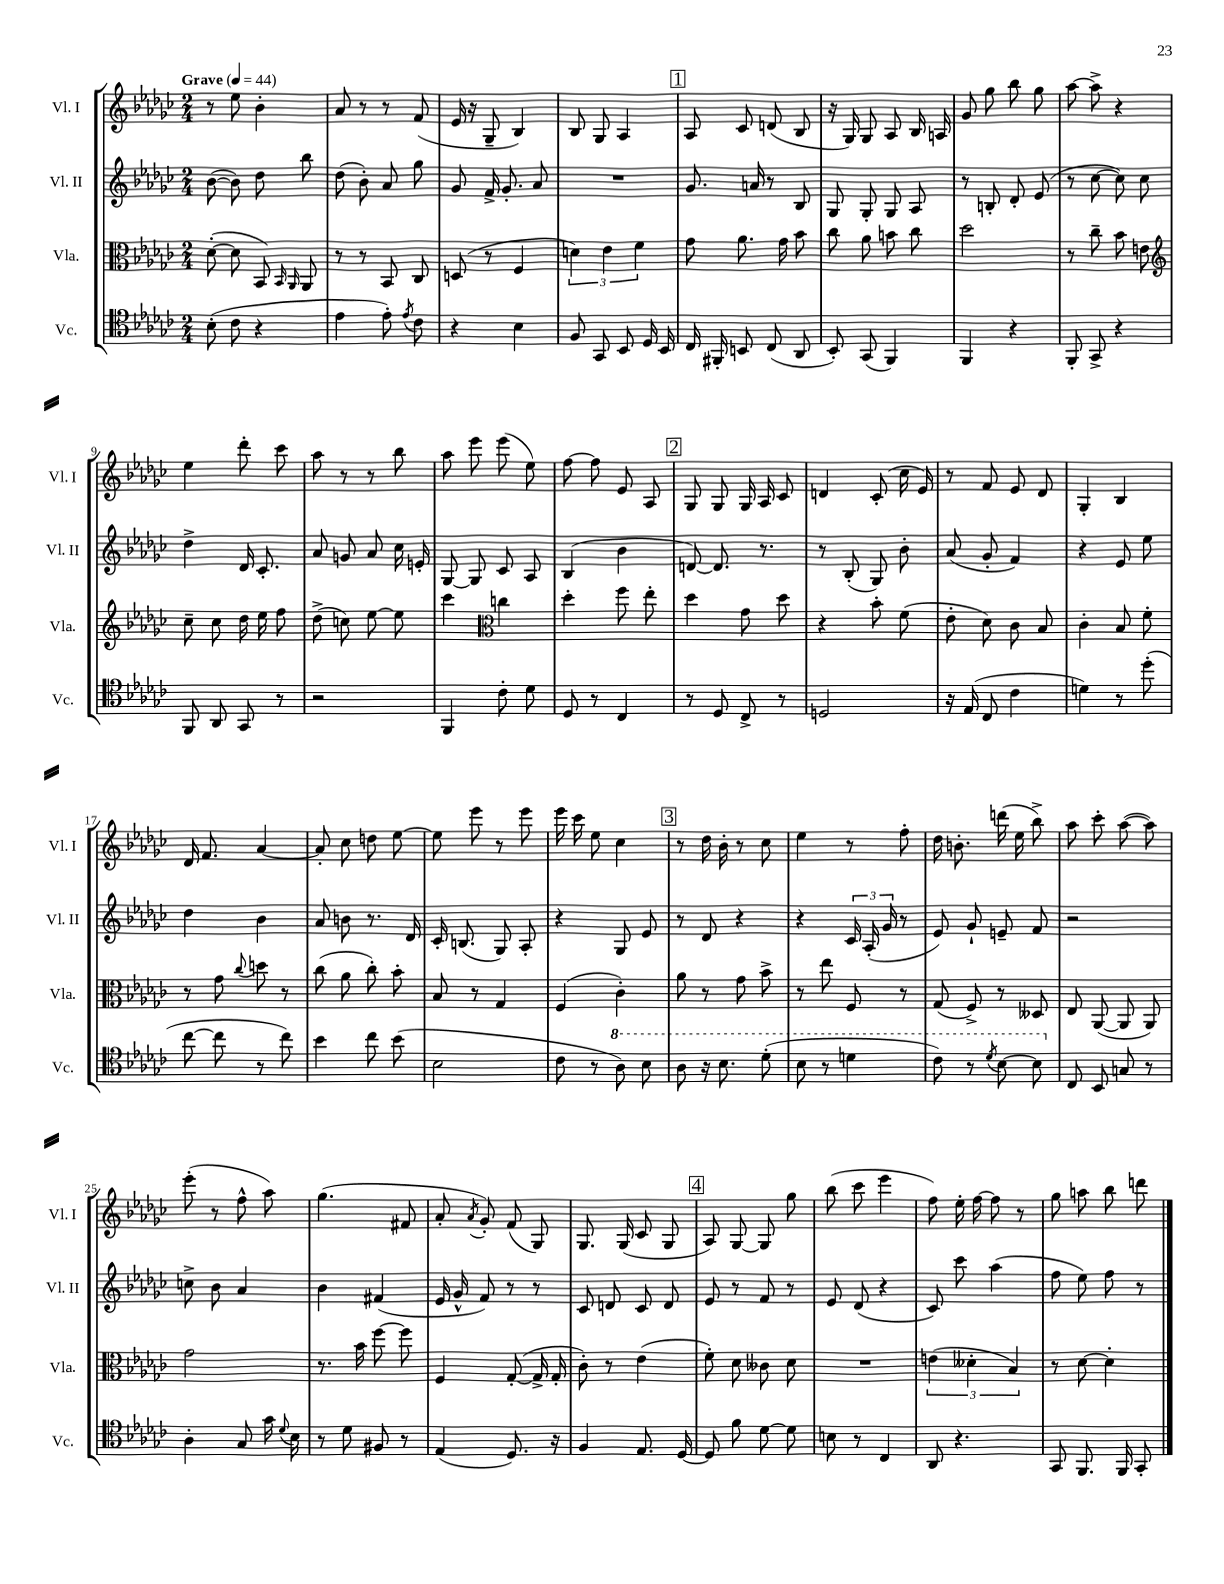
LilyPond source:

<<
\new StaffGroup <<
\new Staff = "s0" \with { instrumentName = "Vl. I" shortInstrumentName = "Vl. I" } {
    \clef treble \key ges \major \numericTimeSignature \time 2/4 \tempo "Grave" 4 = 44
    \autoBeamOff r8 ees''8 bes'4-. |
    aes'8 r8 r8 f'8( |
    ees'16 r16 ges8-- bes4) |
    bes8 ges8 aes4 |
    \mark \markup { \box "1" } aes8 ces'8 d'8( bes8 |
    r16 ges16) ges8 aes8 bes16 a16 |
    ges'8 ges''8 bes''8 ges''8 |
    aes''8~ aes''8-> r4 |
    ees''4 des'''8-. ces'''8 |
    aes''8 r8 r8 bes''8 |
    aes''8 ees'''8 ees'''8( ees''8) |
    f''8~ f''8 ees'8 aes8 |
    \mark \markup { \box "2" } ges8 ges8 ges16 aes16 ces'8 |
    d'4 ces'8-.( ces''16 ees'16) |
    r8 f'8 ees'8 des'8 |
    ges4-. bes4 |
    des'16 f'8. aes'4~ |
    aes'8-. ces''8 d''8 ees''8~ |
    ees''8 ees'''8 r8 ees'''8 |
    ees'''16 ces'''16 ees''8 ces''4 |
    \mark \markup { \box "3" } r8 des''16 bes'16-. r8 ces''8 |
    ees''4 r8 f''8-. |
    des''16 b'8.-. d'''16( ees''16 bes''8->) |
    aes''8 ces'''8-. aes''8~( aes''8) |
    ees'''8-.( r8 f''8-^ aes''8) |
    ges''4.( fis'8 |
    aes'8-. \acciaccatura { aes'8 } ges'8-.) f'8( ges8) |
    ges8. ges16( ces'8 ges8 |
    \mark \markup { \box "4" } aes8) ges8~ ges8 ges''8 |
    bes''8( ces'''8 ees'''4 |
    f''8) ees''16-. f''16~ f''8 r8 |
    ges''8 a''8 bes''8 d'''8 \bar "|." |
}
\new Staff = "s1" \with { instrumentName = "Vl. II" shortInstrumentName = "Vl. II" } {
    \clef treble \key ges \major \numericTimeSignature \time 2/4
    \autoBeamOff bes'8~( bes'8) des''8 bes''8 |
    des''8( bes'8-.) aes'8 ges''8 |
    ges'8 f'16-> ges'8.-. aes'8 |
    R2 |
    \mark \markup { \box "1" } ges'8. a'16 r8 bes8 |
    ges8 ges8-. ges8 aes8 |
    r8 b8-. des'8-. ees'8( |
    r8 ces''8~ ces''8) ces''8 |
    des''4-> des'16 ces'8.-. |
    aes'8 g'8 aes'8 ces''16 e'16-. |
    ges8~ ges8 ces'8 aes8 |
    bes4( bes'4 |
    \mark \markup { \box "2" } d'8~) d'8. r8. |
    r8 bes8-.( ges8) bes'8-. |
    aes'8( ges'8-. f'4) |
    r4 ees'8 ees''8 |
    des''4 bes'4 |
    aes'8 b'8 r8. des'16 |
    ces'16-. b8.( ges8) aes8-. |
    r4 ges8 ees'8 |
    \mark \markup { \box "3" } r8 des'8 r4 |
    r4 \tuplet 3/2 { ces'16 aes16-.( ges'16 } r8 |
    ees'8) ges'8-! e'8-- f'8 |
    r2 |
    c''8-> bes'8 aes'4 |
    bes'4 fis'4( |
    ees'16 ges'16-^ f'8) r8 r8 |
    ces'8 d'8 ces'8 d'8 |
    \mark \markup { \box "4" } ees'8 r8 f'8 r8 |
    ees'8 des'8( r4 |
    ces'8) ces'''8 aes''4( |
    f''8 ees''8) f''8 r8 \bar "|." |
}
\new Staff = "s2" \with { instrumentName = "Vla." shortInstrumentName = "Vla." } {
    \clef alto \key ges \major \numericTimeSignature \time 2/4
    \autoBeamOff des'8~-.( des'8 bes,8) \grace { bes,16 aes,16 } aes,8 |
    r8 r8 bes,8 ces8 |
    d8( r8 f4 |
    \tuplet 3/2 { d'4) ees'4 f'4 } |
    \mark \markup { \box "1" } ges'8 aes'8. ges'16 bes'8 |
    ces''8 aes'8 b'8 ces''8 |
    des''2 |
    r8 ces''8-- bes'8 e'8 |
    \clef treble ces''8-- ces''8 des''16 ees''16 f''8 |
    des''8->( c''8) ees''8~ ees''8 |
    ces'''4 \clef alto c''4 |
    des''4-. f''8 ees''8-. |
    \mark \markup { \box "2" } des''4 ges'8 des''8 |
    r4 bes'8-. f'8( |
    ees'8-. des'8) ces'8 bes8 |
    ces'4-. bes8 f'8-. |
    r8 ges'8 \appoggiatura { ces''8 } d''8 r8 |
    ces''8( aes'8 ces''8-.) bes'8-. |
    bes8 r8 ges4 |
    f4( ces'4-.) |
    \mark \markup { \box "3" } aes'8 r8 ges'8 bes'8-> |
    r8 ees''8 f8 r8 |
    ges8( f8->) r8 deses8 |
    ees8 aes,8~( aes,8 aes,8) |
    ges'2 |
    r8. bes'16 f''8~ f''8 |
    f4 ges8~-.( ges16-> ges16-. |
    ces'8-.) r8 ees'4( |
    \mark \markup { \box "4" } f'8-.) des'8 ceses'8 des'8 |
    R2 |
    \tuplet 3/2 { e'4( deses'4-. bes4) } |
    r8 des'8~ des'4-. \bar "|." |
}
\new Staff = "s3" \with { instrumentName = "Vc." shortInstrumentName = "Vc." } {
    \clef tenor \key ges \major \numericTimeSignature \time 2/4
    \autoBeamOff bes8-.( ces'8 r4 |
    ees'4 ees'8-.) \acciaccatura { ees'8 } ces'8 |
    r4 bes4 |
    f8 ges,8 bes,8 des16 bes,16 |
    \mark \markup { \box "1" } ces16 fis,16-. b,8 ces8( aes,8 |
    bes,8-.) ges,8( f,4) |
    f,4 r4 |
    f,8-. ges,8-> r4 |
    f,8 aes,8 ges,8 r8 |
    r2 |
    f,4 ces'8-. des'8 |
    des8 r8 ces4 |
    \mark \markup { \box "2" } r8 des8 ces8-> r8 |
    d2 |
    r16 ees16( ces8 ces'4 |
    d'4) r8 des''8-.( |
    ces''8~ ces''8 r8 ces''8) |
    bes'4 ces''8 bes'8( |
    bes2 |
    ces'8 r8 \ottava #1 aes'8) bes'8 |
    \mark \markup { \box "3" } aes'8 r16 bes'8. des''8-.( |
    bes'8 r8 d''4 |
    ces''8) r8 \acciaccatura { des''8 } bes'8~ bes'8 \ottava #0 |
    ces8 bes,8 g8 r8 |
    aes4-. ges8 ges'16 \appoggiatura { des'8 } bes16 |
    r8 des'8 fis8 r8 |
    ees4( des8.) r16 |
    f4 ees8. des16~ |
    \mark \markup { \box "4" } des8 f'8 des'8~ des'8 |
    b8 r8 ces4 |
    aes,8 r4. |
    ges,8 f,8. f,16 ges,8-. \bar "|." |
}
>>
>>
